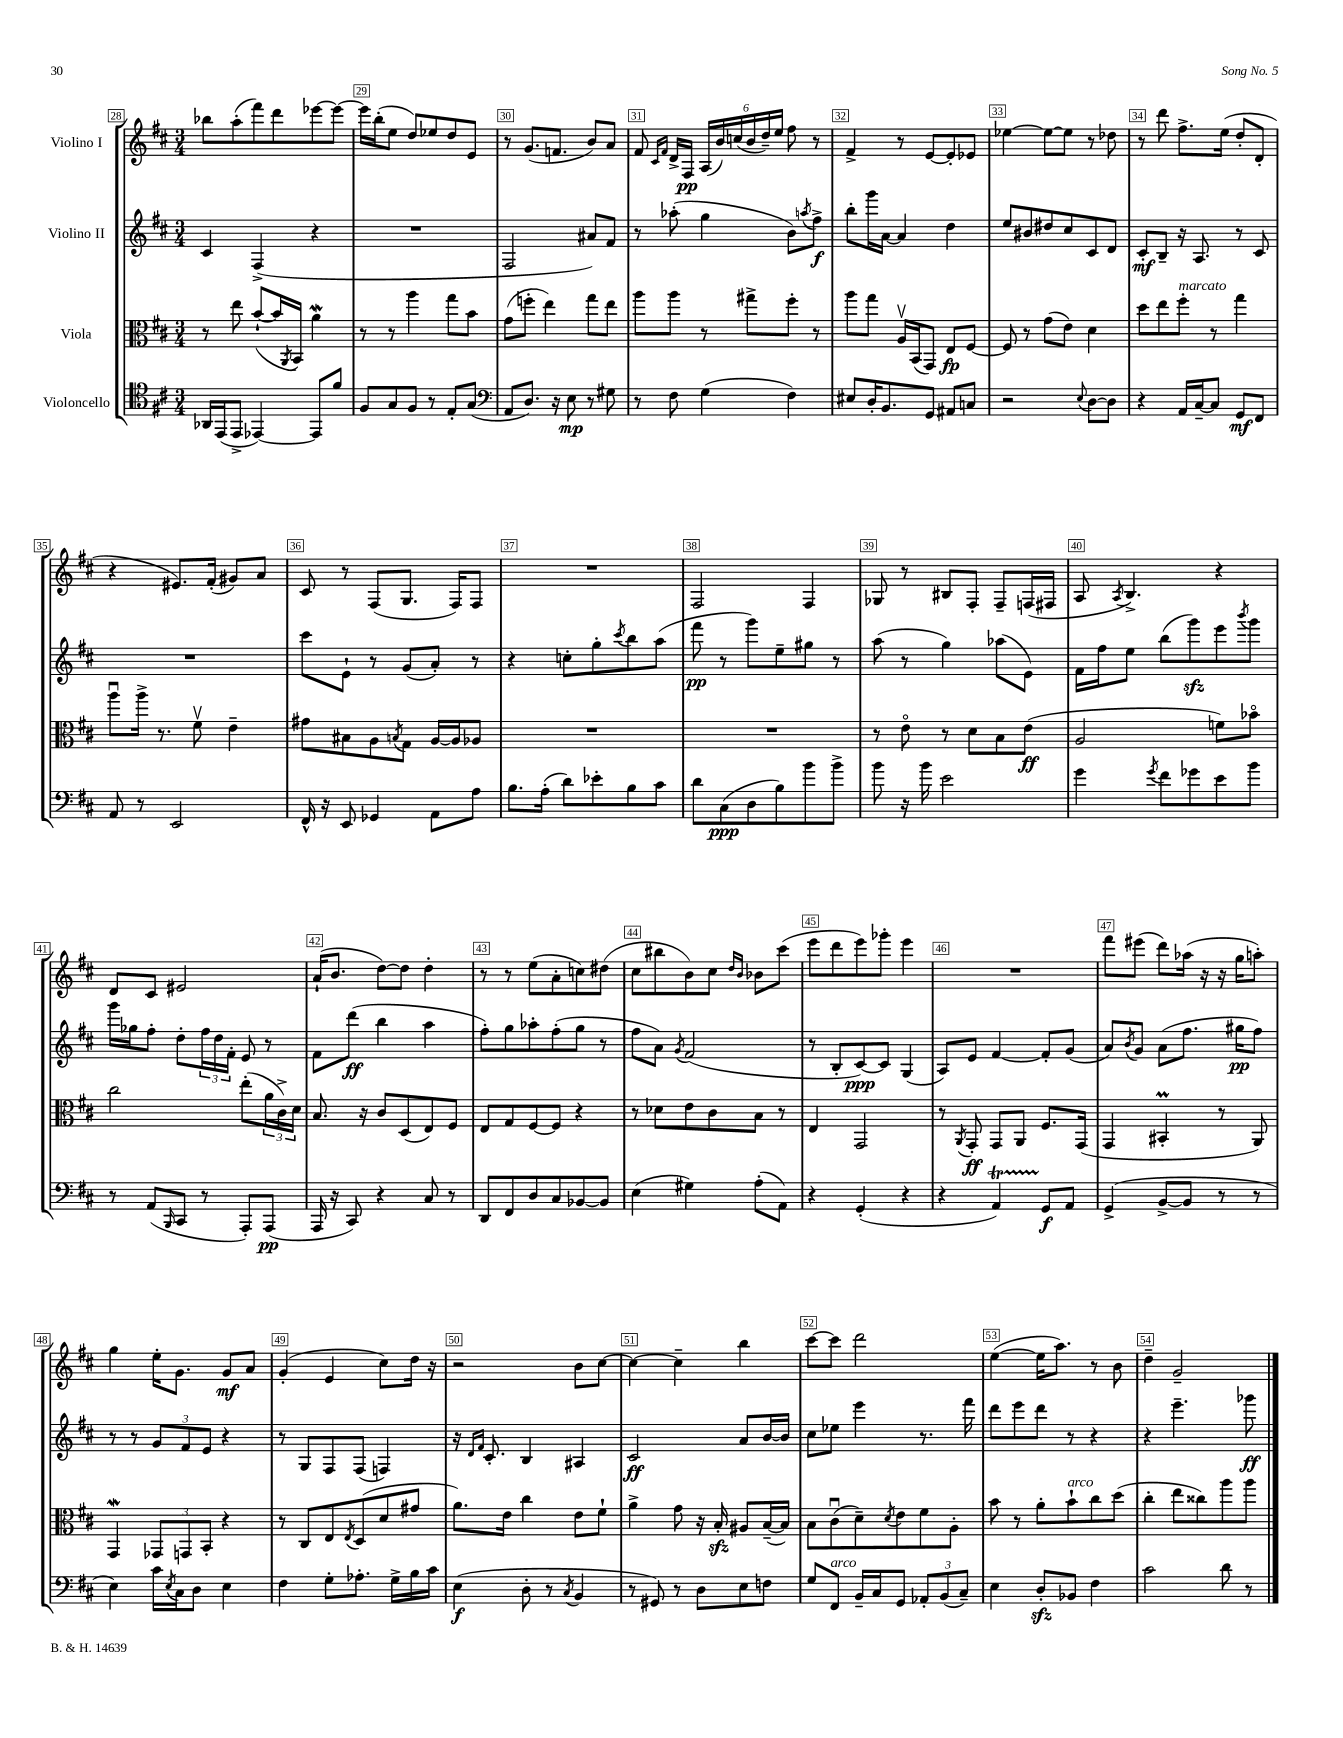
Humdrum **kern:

**kern	**dynam	**kern	**dynam	**kern	**dynam	**kern	**dynam
*part4	*part4	*part3	*part3	*part2	*part2	*part1	*part1
*staff4	*staff4	*staff3	*staff3	*staff2	*staff2	*staff1	*staff1
*I"Violoncello	*	*I"Viola	*	*I"Violino II	*	*I"Violino I	*
*clefC4	*	*clefC3	*	*clefG2	*	*clefG2	*
*k[f#c#]	*	*k[f#c#]	*	*k[f#c#]	*	*k[f#c#]	*
*M3/4	*	*M3/4	*	*M3/4	*	*M3/4	*
=28	=28	=28	=28	=28	=28	=28	=28
16AA-X/LL	.	8r	.	4c#/	.	8bb-X\L	.
(16EE/J	.	.	.	.	.	.	.
8EE^/J	.	8ee\	.	.	.	(8aa'\	.
[4EE-X/)	.	([8b`/L	.	(4F#^/	.	8fff#\)	.
.	.	16b/L]	.	.	.	8ddd\	.
.	.	8qAA/	.	.	.	.	.
.	.	16BB/JJ)	.	.	.	.	.
8EE-/L]	.	4aW\	.	4r	.	[8eee-X\	.
8f#/J	.	.	.	.	.	8eee-\J_	.
=29	=29	=29	=29	=29	=29	=29	=29
8F#/L	.	8r	.	2.r	.	16eee-\LL]	.
.	.	.	.	.	.	(16bb'\J	.
8G/	.	8r	.	.	.	8ee\J	.
8F#/J	.	4aa\	.	.	.	8dd/L)	.
8r	.	.	.	.	.	8ee-X/	.
8E'/L	.	8gg\L	.	.	.	8dd/	.
(8G/J	.	8b\J	.	.	.	8e/J	.
=30	=30	=30	=30	=30	=30	=30	=30
*clefF4	*	*	*	*	*	*	*
8AA/L	.	(8g\L	.	2F#/	.	8r	.
8.D/J)	.	8ffn'\J	.	.	.	(8.g/L	.
.	.	4ee\)	.	.	.	.	.
16r	.	.	.	.	.	8.fn/J	.
8E\	mp	.	.	.	.	.	.
8r	.	8gg\L	.	8a#X/L)	.	8b/L)	.
8G#X\	.	8ee\J	.	8f#/J	.	8a/J	.
=31	=31	=31	=31	=31	=31	=31	=31
8r	.	8aa\L	.	8r	.	8f#/	.
.	.	.	.	.	.	16qqc#/LL	.
.	.	.	.	.	.	16qqf#/JJ	.
8F#\	.	8aa\J	.	(8aa-X'\	.	16d^/LL	.
.	.	.	.	.	.	16F#/JJ	pp
(4G\	.	8r	.	4gg\	.	(24A/LL	.
.	.	.	.	.	.	24b/)	.
.	.	.	.	.	.	(24ccn/	.
.	.	8gg#X^\L	.	.	.	24b/	.
.	.	.	.	.	.	24dd~/)	.
.	.	.	.	.	.	24ee/JJ	.
4F#\)	.	8ff#'\J	.	8b\L)	.	8ff#\	.
.	.	.	.	8qaan/	.	.	.
.	.	8r	.	8ff#^\J	f	8r	.
=32	=32	=32	=32	=32	=32	=32	=32
8E#X/L	.	8aa\L	.	8bb'\L	.	4f#^/	.
16D'/K	.	8gg\J	.	16ggg\L	.	.	.
8.BB/	.	.	.	[16a\JJ	.	.	.
.	.	16Av/LL	.	4a/]	.	8r	.
.	.	(16BB/J	.	.	.	.	.
8GG/J	.	8GG/J)	.	.	.	[8e/L	.
8AA#X/L	.	8E/L	fp	4dd\	.	8e'/]	.
8Cn/J	.	[8F#/J	.	.	.	8e-X/J	.
=33	=33	=33	=33	=33	=33	=33	=33
2r	.	8F#/]	.	8ee/L	.	[4ee-X\	.
.	.	8r	.	8b#X/	.	.	.
.	.	(8g\L	.	8dd#X/	.	8ee-\L_	.
.	.	8e\J)	.	8cc#/	.	8ee-\J]	.
8qqE/	.	.	.	.	.	.	.
[8D\L	.	4d\	.	8c#/	.	8r	.
8D\J]	.	.	.	8d/J	.	8dd-X\	.
=34	=34	=34	=34	=34	=34	=34	=34
4r	.	8dd\L	.	8c#'/L	mf	8r	.
.	.	8ee\	.	8B~/J	.	8ddd\	.
!	!	!LO:TX:a:i:t=marcato	!	!	!	!	!
16AA/LL	.	8ff#'\J	.	16r	.	8.ff#^\L	.
[16C#~/J	.	.	.	8.A/	.	.	.
8C#/J]	.	8r	.	.	.	.	.
.	.	.	.	.	.	(16ee\Jk	.
8GG/L	mf	4gg\	.	8r	.	8dd'/L	.
8FF#/J	.	.	.	8c#/	.	8d'/J	.
!!LO:LB:g=z
=35	=35	=35	=35	=35	=35	=35	=35
8AA/	.	8aau\L	.	2.r	.	4r	.
8r	.	16aa^\Jk	.	.	.	.	.
.	.	8.r	.	.	.	.	.
2EE/	.	.	.	.	.	8.e#X/L)	.
.	.	8f#v\	.	.	.	.	.
.	.	.	.	.	.	(16f#'/Jk	.
.	.	4e~\	.	.	.	8g#X/L)	.
.	.	.	.	.	.	8a/J	.
=36	=36	=36	=36	=36	=36	=36	=36
16FF#^^/	.	8g#X\L	.	8ccc#\L	.	8c#/	.
16r	.	.	.	.	.	.	.
8EE/	.	8B#X\	.	8e`\J	.	8r	.
4GG-X/	.	8A\	.	8r	.	(8F#/L	.
.	.	8qBn/	.	.	.	.	.
.	.	8G\J	.	(8g/L	.	8.G/J	.
8AA\L	.	[16A/LL	.	8a'/J)	.	.	.
.	.	16A/J]	.	.	.	16F#/KL)	.
8A\J	.	8A-X/J	.	8r	.	8F#/J	.
=37	=37	=37	=37	=37	=37	=37	=37
8.B\L	.	2.r	.	4r	.	2.r	.
(16A'\Jk	.	.	.	.	.	.	.
8d\L)	.	.	.	8ccn'\L	.	.	.
8e-X'\	.	.	.	8gg'\	.	.	.
.	.	.	.	8qccc#/	.	.	.
8B\	.	.	.	8bb\	.	.	.
8c#\J	.	.	.	(8aa\J	.	.	.
=38	=38	=38	=38	=38	=38	=38	=38
8d\L	.	2.r	.	8fff#\	pp	2F#/	.
(8C#\	ppp	.	.	8r	.	.	.
8D\	.	.	.	8ggg\L)	.	.	.
8B\)	.	.	.	8ee~\	.	.	.
8b\	.	.	.	8gg#X\J	.	4F#/	.
8b^\J	.	.	.	8r	.	.	.
=39	=39	=39	=39	=39	=39	=39	=39
8b\	.	8r	.	(8aa\	.	8G-X/	.
16r	.	8e\	.	8r	.	8r	.
16b\	.	.	.	.	.	.	.
2e\	.	8r	.	4gg\)	.	8B#X/L	.
.	.	8d\L	.	.	.	8F#'/J	.
.	.	8B\	.	(8aa-X\L	.	8F#~/L	.
.	.	(8e\J	ff	8e\J)	.	(16Fn/L	.
.	.	.	.	.	.	16F#X/JJ	.
=40	=40	=40	=40	=40	=40	=40	=40
4g\	.	2A/	.	16f#\LL	.	8A/	.
.	.	.	.	16ff#\J	.	.	.
.	.	.	.	.	.	8qA/	.
.	.	.	.	8ee\J	.	4.B^/)	.
8qg/	.	.	.	.	.	.	.
8f#\L	.	.	.	(8bb\L	.	.	.
8g-X\	.	.	.	8gggzz\)	.	.	.
8e\	.	8fn\L)	.	8eee\	.	4r	.
.	.	.	.	8qbbb/	.	.	.
8b\J	.	8b-X\J	.	8ggg\J	.	.	.
!!LO:LB:g=z
=41	=41	=41	=41	=41	=41	=41	=41
8r	.	2cc#\	.	16ggg\LL	.	8d/L	.
.	.	.	.	16gg-X\J	.	.	.
(8AA/L	.	.	.	8ff#'\J	.	8c#/J	.
16qqBBB/	.	.	.	.	.	.	.
8CC#/J	.	.	.	8dd'\L	.	2e#X/	.
8r	.	.	.	24ff#\L	.	.	.
.	.	.	.	24dd\	.	.	.
.	.	.	.	24f#'\JJ	.	.	.
8AAA'/L)	.	(8ee'\L	.	8e/	.	.	.
(8AAA/J	pp	24a\L	.	8r	.	.	.
.	.	24c#^\)	.	.	.	.	.
.	.	24d\JJ	.	.	.	.	.
=42	=42	=42	=42	=42	=42	=42	=42
16AAA/	.	8.B/	.	8f#\L	.	(16a`/KL	.
16r	.	.	.	.	.	8.b/J	.
8CC#/)	.	.	.	(8ddd\J	ff	.	.
.	.	16r	.	.	.	.	.
4r	.	8c#/L	.	4bb\	.	[8dd\L)	.
.	.	(8D/	.	.	.	8dd\J]	.
8C#/	.	8E/)	.	4aa\	.	4dd'\	.
8r	.	8F#/J	.	.	.	.	.
=43	=43	=43	=43	=43	=43	=43	=43
8DD/L	.	8E/L	.	8ff#'\L)	.	8r	.
8FF#/	.	8G/	.	8gg\	.	8r	.
8D/	.	[8F#/	.	8aa-X'\	.	(8ee\L	.
8C#/	.	8F#/J]	.	(8ff#'\	.	8a'\	.
[8BB-X/	.	4r	.	8gg\J	.	8ccn\)	.
8BB-/J]	.	.	.	8r	.	(8dd#X\J	.
=44	=44	=44	=44	=44	=44	=44	=44
(4E\	.	8r	.	8ff#\L	.	8cc#\L	.
.	.	8d-X\L	.	8a\J)	.	8bb#X\	.
.	.	.	.	8qg/	.	.	.
4G#X\)	.	8e\	.	(2f#/	.	8b\)	.
.	.	8c#\	.	.	.	8cc#\J	.
.	.	.	.	.	.	16qqdd/LL	.
.	.	.	.	.	.	16qqb/JJ	.
(8A'\L	.	8B\J	.	.	.	8b-X\L	.
8AA\J)	.	8r	.	.	.	(8ccc#\J	.
=45	=45	=45	=45	=45	=45	=45	=45
4r	.	4E/	.	8r	.	8eee\L	.
.	.	.	.	8B'/L	.	8ddd\	.
(4GG'/	.	2GG/	.	[8c#/)	ppp	8eee\)	.
.	.	.	.	8c#/J]	.	8ggg-X'\J	.
4r	.	.	.	(4G/	.	4eee\	.
=46	=46	=46	=46	=46	=46	=46	=46
4r	.	8r	.	8A/L)	.	2.r	.
.	.	8qAA/	.	.	.	.	.
.	.	8GG'/	ff	8e/J	.	.	.
4AAT/)	.	8GG/L	.	[4f#/	.	.	.
.	.	8AA/J	.	.	.	.	.
8GG/L	f	8.F#/L	.	8f#'/L]	.	.	.
8AA/J	.	.	.	(8g/J	.	.	.
.	.	(16GG/Jk	.	.	.	.	.
=47	=47	=47	=47	=47	=47	=47	=47
(4GG^/	.	4GG/	.	8a/L)	.	8fff#\L	.
.	.	.	.	8qb/	.	.	.
.	.	.	.	8g/J	.	(8eee#X\J	.
[8BB^/L	.	4BB#Xm'/	.	(8a\L	.	8ddd\L)	.
8BB/J]	.	.	.	8.ff#\J	.	(16aa-X\Jk	.
.	.	.	.	.	.	16r	.
8r	.	8r	.	.	.	16r	.
.	.	.	.	16gg#X\KL	pp	16gg\KL	.
8r	.	8AA/)	.	8ff#\J)	.	8aan'\J)	.
!!LO:LB:g=z
=48	=48	=48	=48	=48	=48	=48	=48
4E\)	.	4GGw/	.	8r	.	4gg\	.
.	.	.	.	8r	.	.	.
16c#\LL	.	12GG-X/L	.	12g/L	.	16ee'\KL	.
8qE/	.	.	.	.	.	.	.
16C#\J	.	.	.	.	.	8.g\J	.
.	.	12GGn/	.	12f#/	.	.	.
8D\J	.	.	.	.	.	.	.
.	.	12BB'/J	.	12e/J	.	.	.
4E\	.	4r	.	4r	.	8g/L	mf
.	.	.	.	.	.	8a/J	.
=49	=49	=49	=49	=49	=49	=49	=49
4F#\	.	8r	.	8r	.	(4g'/	.
.	.	8C#/L	.	8G/L	.	.	.
8G'\L	.	8E/	.	8F#/	.	4e/	.
.	.	8qE/	.	.	.	.	.
8.A-X'\J	.	(8D/	.	(8F#/J	.	.	.
.	.	8d/	.	4Fn/)	.	8cc#\L)	.
16G^\LL	.	.	.	.	.	.	.
16B\	.	8g#X/J	.	.	.	16dd\Jk	.
16c#\JJ	.	.	.	.	.	16r	.
=50	=50	=50	=50	=50	=50	=50	=50
(4E\	f	8.a\L)	.	16r	.	2r	.
.	.	.	.	16qqd/LL	.	.	.
.	.	.	.	16qqf#/JJ	.	.	.
.	.	.	.	8.c#'/	.	.	.
.	.	16e\Jk	.	.	.	.	.
8D'\	.	4cc#\	.	4B/	.	.	.
8r	.	.	.	.	.	.	.
8qC#/	.	.	.	.	.	.	.
4BB/	.	8e\L	.	4A#X/	.	8b\L	.
.	.	8f#`\J	.	.	.	[8cc#\J	.
=51	=51	=51	=51	=51	=51	=51	=51
8r	.	4a^\	.	2c#/	ff	4cc#\_	.
8GG#X/)	.	.	.	.	.	.	.
8r	.	8g\	.	.	.	4cc#~\]	.
8D\L	.	16r	.	.	.	.	.
.	.	16Bzz'/	.	.	.	.	.
8E\	.	8A#X/L	.	8a/L	.	4bb\	.
8Fn\J	.	([16B~/L	.	[16b/L	.	.	.
.	.	16B/JJ])	.	16b/JJ]	.	.	.
=52	=52	=52	=52	=52	=52	=52	=52
8G/L	.	8B\L	.	8cc#\L	.	[8ccc#\L	.
!LO:TX:a:i:t=arco	!	!	!	!	!	!	!
8FF#/J	.	(8c#u\	.	8ee-X\J	.	8ccc#\J]	.
16BB~/LL	.	8d~\)	.	4eee\	.	2ddd\	.
16C#/J	.	.	.	.	.	.	.
.	.	8qd/	.	.	.	.	.
8GG/J	.	8e\	.	.	.	.	.
12AA-X'/L	.	8f#\	.	8.r	.	.	.
(12BB/	.	.	.	.	.	.	.
.	.	8A'\J	.	.	.	.	.
12C#~/J)	.	.	.	.	.	.	.
.	.	.	.	16fff#\	.	.	.
=53	=53	=53	=53	=53	=53	=53	=53
4E\	.	8b\	.	8ddd\L	.	([4ee\	.
.	.	8r	.	8eee\	.	.	.
8Dzz'/L	.	8a'\L	.	8ddd\J	.	16ee\KL]	.
.	.	.	.	.	.	8.aa\J)	.
!	!	!LO:TX:a:i:t=arco	!	!	!	!	!
8BB-X/J	.	8b`\	.	8r	.	.	.
4F#\	.	8cc#\	.	4r	.	8r	.
.	.	(8dd\J	.	.	.	8b\	.
=54	=54	=54	=54	=54	=54	=54	=54
2c#\	.	4cc#'\	.	4r	.	4dd~\	.
.	.	8ee\L	.	4.eee~\	.	2g~/	.
.	.	8cc##X\)	.	.	.	.	.
8d\	.	8aa\	.	.	.	.	.
8r	.	8aa\J	.	8ggg-X\	ff	.	.
==	==	==	==	==	==	==	==
*-	*-	*-	*-	*-	*-	*-	*-
